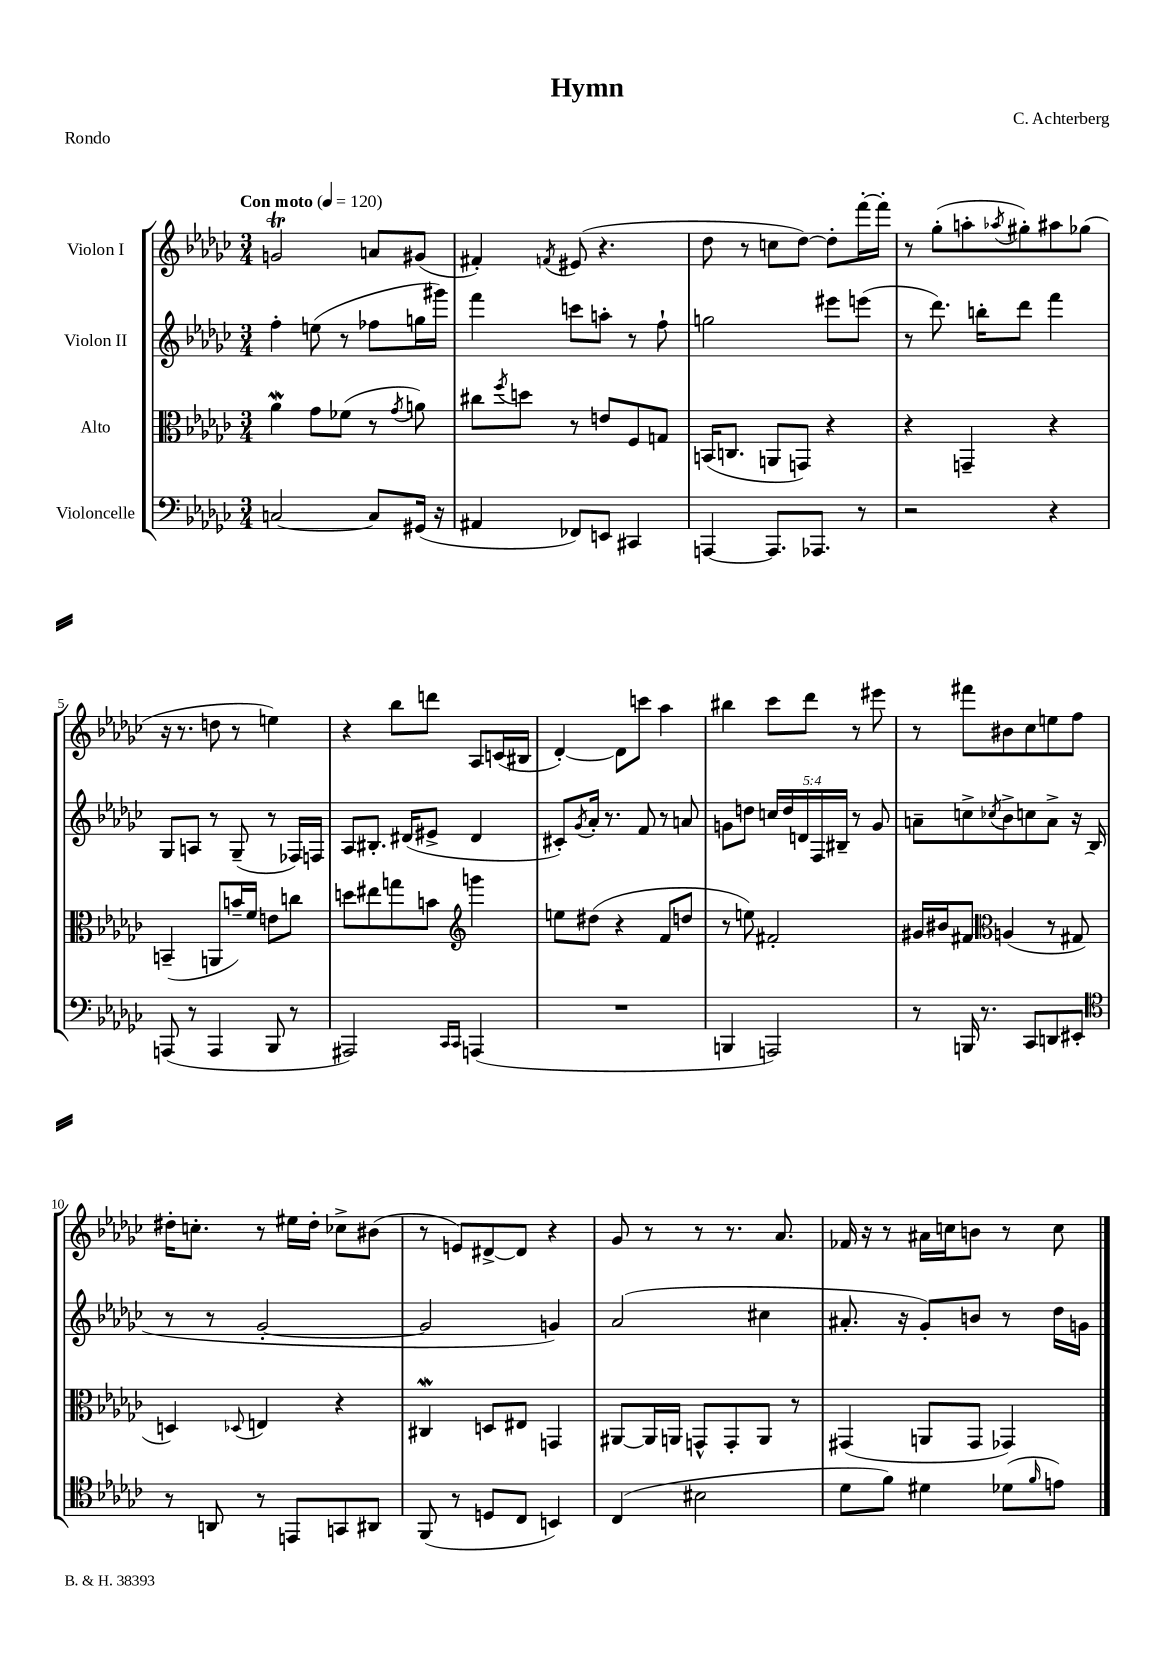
\header { title = "Hymn" composer = "C. Achterberg" piece = "Rondo" }
<<
\new StaffGroup <<
\new Staff = "s0" \with { instrumentName = "Violon I" } {
    \clef treble \key ges \major \numericTimeSignature \time 3/4 \tempo "Con moto" 4 = 120
    g'2\trill a'8 gis'8( |
    fis'4-.) \acciaccatura { f'8 } eis'8( r4. |
    des''8 r8 c''8 des''8~) des''8-. f'''16~-. f'''16-. |
    r8 ges''8-.( a''8-. \acciaccatura { aes''8 } gis''8-.) ais''8 ges''8( |
    r16 r8. d''8 r8 e''4) |
    r4 bes''8 d'''8 aes8 c'16( bis16 |
    des'4~-.) des'8 c'''8 aes''4 |
    bis''4 ces'''8 des'''8 r8 eis'''8 |
    r8 fis'''8 bis'8 ces''8 e''8 f''8 |
    dis''16-. c''8.-. r8 eis''16 dis''16-. ces''8-> bis'8( |
    r8 e'8) dis'8~-> dis'8 r4 |
    ges'8 r8 r8 r8. aes'8. |
    fes'16 r16 r8 ais'16 c''16 b'8 r8 c''8 \bar "|." |
}
\new Staff = "s1" \with { instrumentName = "Violon II" } {
    \clef treble \key ges \major \numericTimeSignature \time 3/4 \override Staff.TupletNumber.text = #tuplet-number::calc-fraction-text
    f''4-. e''8( r8 fes''8 g''16 gis'''16) |
    f'''4 c'''8 a''8-. r8 f''8-! |
    g''2 eis'''8 e'''8( |
    r8 des'''8.) b''16-. des'''8 f'''4 |
    ges8 a8 r8 ges8--( r8 fes16) f16 |
    aes8 bis8.-. dis'16( eis'8-> dis'4 |
    cis'8-.) \acciaccatura { ges'8 } aes'16-. r8. f'8 r8 a'8 |
    g'8 d''8 \tuplet 5/4 { c''16 d''16 d'16 f16 bis16-- } r8 g'8 |
    a'8-- c''8-> \acciaccatura { ces''8 } bes'8-> c''8 a'8-> r16 bes16( |
    r8 r8 ges'2~-. |
    ges'2 g'4) |
    aes'2( cis''4 |
    ais'8.-. r16 ges'8-.) b'8 r8 des''16 g'16 \bar "|." |
}
\new Staff = "s2" \with { instrumentName = "Alto" } {
    \clef alto \key ges \major \numericTimeSignature \time 3/4
    aes'4\mordent ges'8 fes'8( r8 \acciaccatura { ges'8 } a'8) |
    cis''8 \acciaccatura { f''8 } d''8 r8 e'8 f8 g8 |
    b,16( c8. a,8 g,8) r4 |
    r4 g,4-- r4 |
    b,4--( a,8 b'16--) f'16 e'8 c''8 |
    d''8 eis''8 g''8 b'8 \clef treble g'''4 |
    e''8 dis''8( r4 f'8 d''8 |
    r8 e''8) fis'2-. |
    gis'16 bis'16 fis'8 \clef alto a4( r8 gis8 |
    d4) \appoggiatura { des8 } e4 r4 |
    cis4\mordent d8 eis8 g,4 |
    ais,8~ ais,16 a,16 g,8-^ g,8-. a,8 r8 |
    gis,4( a,8 gis,8 ges,4) \bar "|." |
}
\new Staff = "s3" \with { instrumentName = "Violoncelle" } {
    \clef bass \key ges \major \numericTimeSignature \time 3/4
    c2~ c8 gis,16( r16 |
    ais,4 fes,8) e,8 cis,4 |
    a,,4~ a,,8. aes,,8. r8 |
    r2 r4 |
    a,,8( r8 a,,4 bes,,8 r8 |
    ais,,2) \grace { ces,16 ces,16 } a,,4( |
    R2. |
    b,,4 a,,2) |
    r8 b,,16 r8. ces,8 d,8 eis,8-. |
    \clef tenor r8 a,8 r8 e,8 g,8 ais,8 |
    f,8( r8 d8 ces8 b,4) |
    ces4( bis2 |
    des'8 f'8) dis'4 des'8( \grace { f'16 } e'8) \bar "|." |
}
>>
>>
